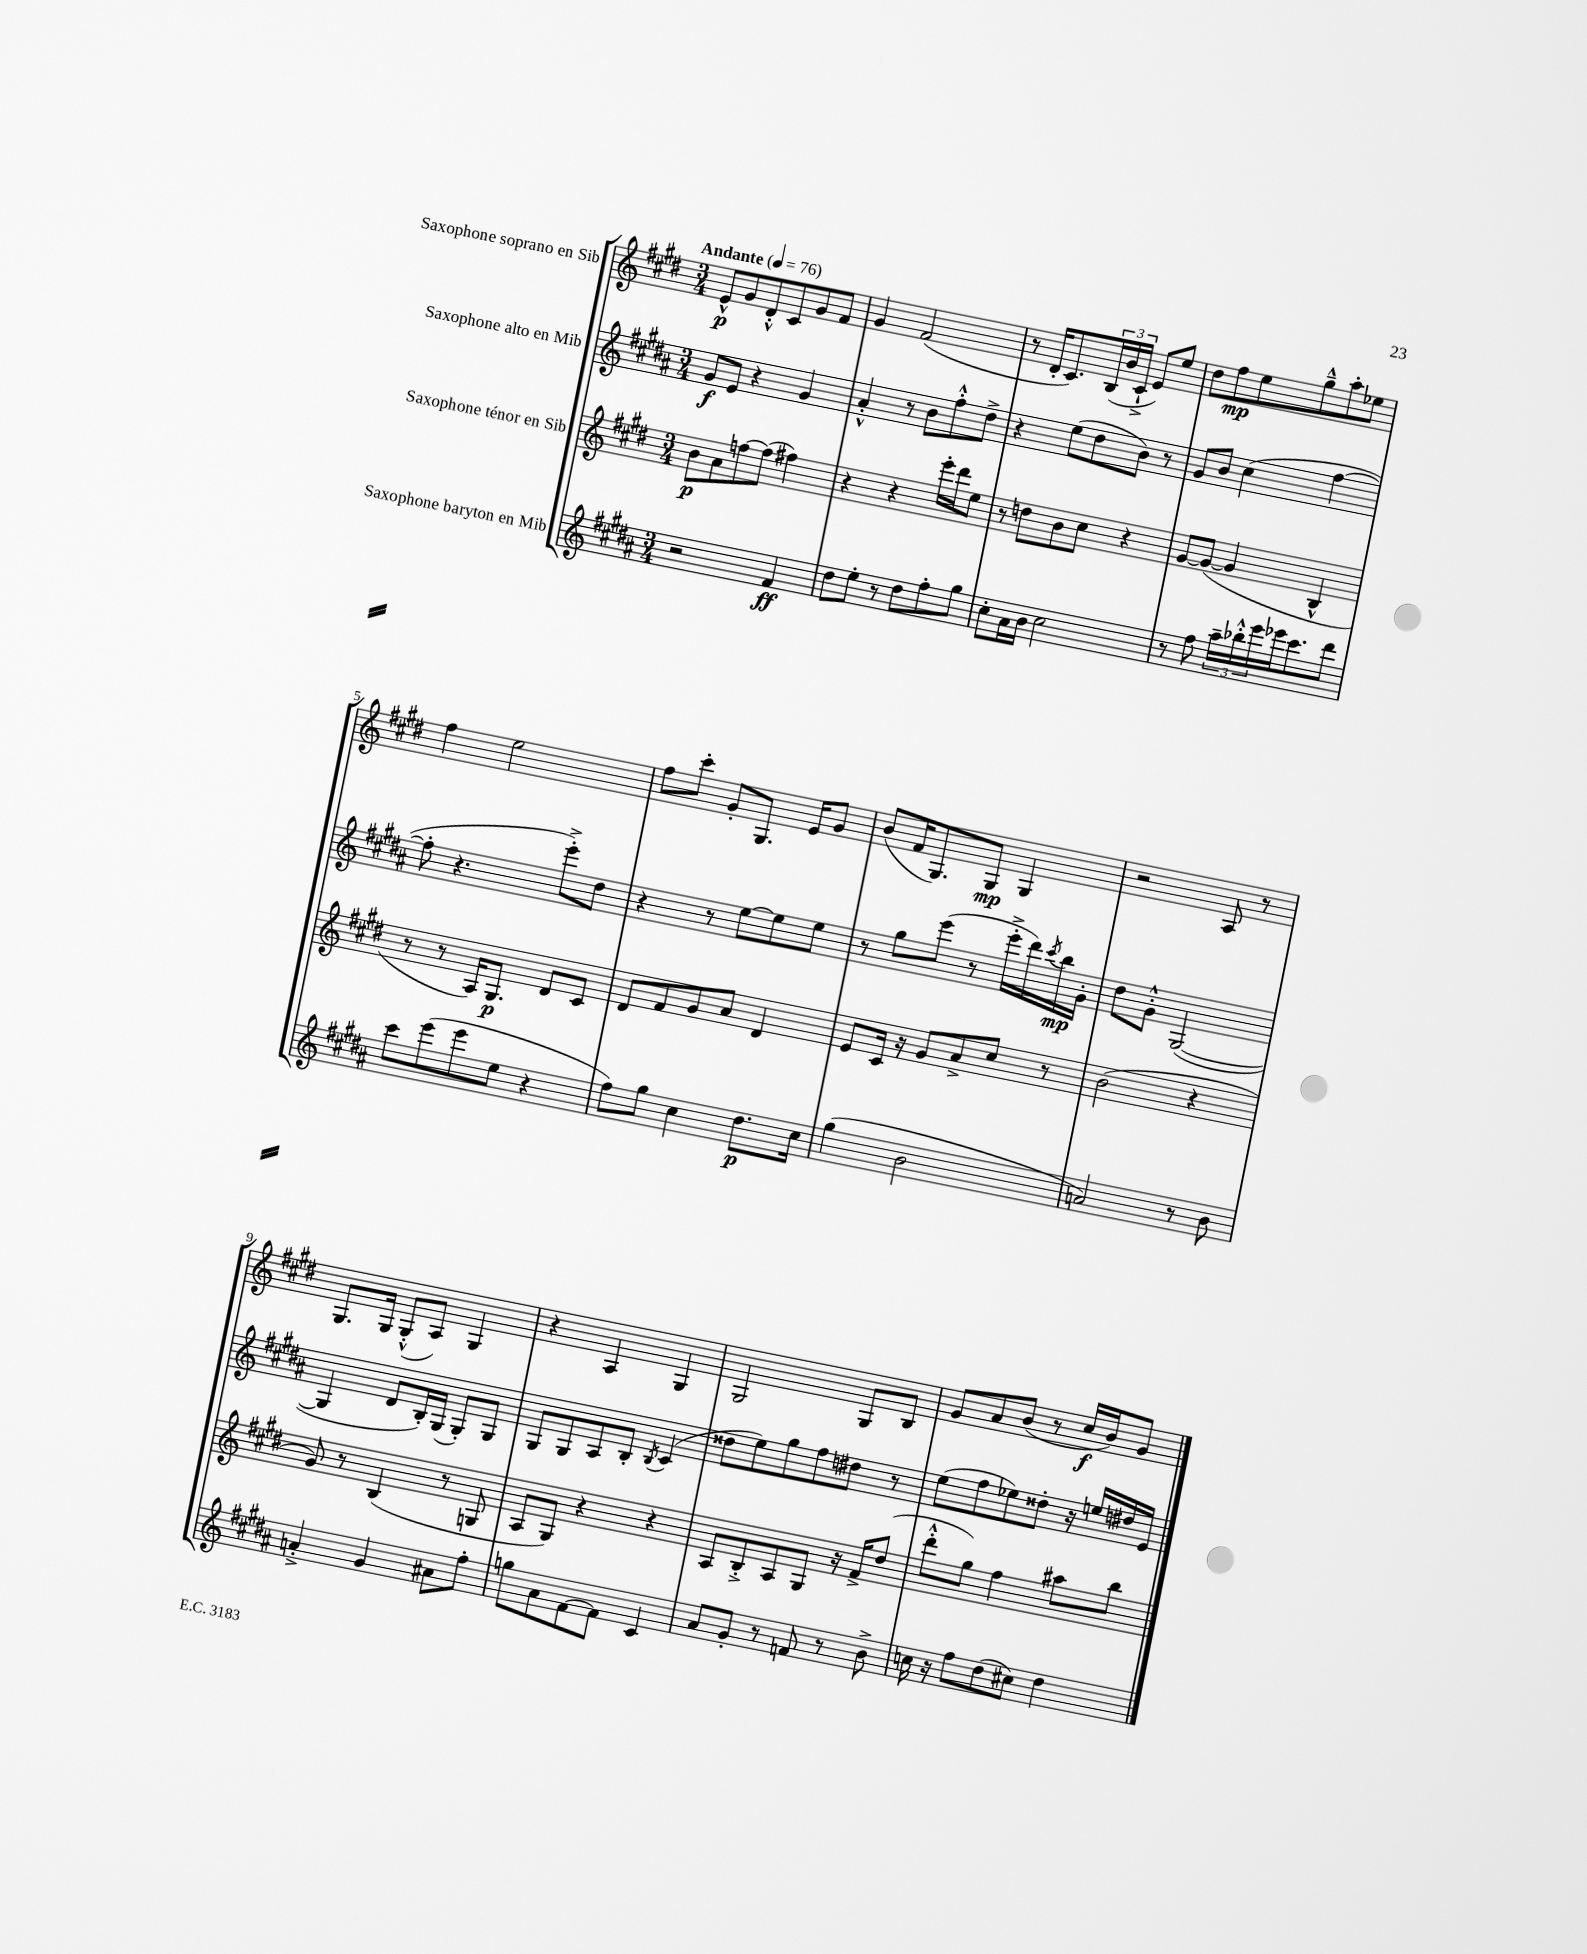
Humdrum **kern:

**kern	**kern	**kern	**kern
*staff4	*staff3	*staff2	*staff1
*clefG2	*clefG2	*clefG2	*clefG2
*k[f#c#g#d#a#]	*k[f#c#g#d#]	*k[f#c#g#d#a#]	*k[f#c#g#d#]
*M3/4	*M3/4	*M3/4	*M3/4
*MM76	*MM76	*MM76	*MM76
2r	8b\L	8g#/L	8e^^/L
.	8a\	8e/J	8g#/
.	[8ff\	4r	8d#'^^/
.	(8ff\]J	.	8c#/
4f#/	4ff#\)	4g#/	8g#/
.	.	.	8f#/J
=	=	=	=
8dd#\L	4r	4a#'^^/	4g#/
8ee'\J	.	.	.
8r	4r	8r	(2f#/
8dd#\L	.	8b\L	.
8ff#'\	16eee'\LL	8ff#'^^\	.
.	16ddd#\J	.	.
8gg#\J	8ee\J	8dd#^\J	.
=	=	=	=
8cc#'\L	8r	4r	8r
16a#\L	8dd\L	.	16d#'/LK
16b\JJ	.	.	8.c#/)
2cc#\	8b\	(8ee\L	.
.	8cc#\J	8dd#\	(24B/L
.	.	.	24b/
.	.	.	24c#`^/JJ
.	4r	8b\J)	8e/L)
.	.	8r	8ee/J
=	=	=	=
8r	[8g#/L	8g#/L	8dd#\L
8ff#\	(8g#/_J	8b/J	8ff#\
24aa#~\LL	4g#/]	(4cc#\	8ee\
24bb-'^^\	.	.	.
24eee\	.	.	.
16eee-\J	.	.	8gg#~^^\
8.ccc#\	.	.	.
.	4B^^/	[4ff#\	8aa'\
8ddd#\J	.	.	8ee-\J
=	=	=	=
8ccc#\L	8r	8ff#'\]	4ff#\
(8eee\	8r	4.r	.
8eee\	16A/LK)	.	2ee\
.	8.G#/J	.	.
8ee\J	.	.	.
4r	8d#/L	8eee'^\L)	.
.	8c#/J	8dd#\J	.
=	=	=	=
8ff#\L)	8d#/L	4r	8ff#\L
8gg#\J	8f#/	.	8ccc#'\J
4cc#\	8g#/	8r	8g#'/L
.	8a/J	[8ee\L	8.G#/J
8.dd#\L	4d#/	8ee\]	.
.	.	.	16e/LK
.	.	8ee\J	8g#/J
16cc#\Jk	.	.	.
=	=	=	=
(4gg#\	8e/L	8r	(8b/L
.	16c#/Jk	8gg#\L	16f#/K
.	16r	.	8.G#/)
2b\	8g#/L	(8eee\J	.
.	8a^/	8r	8G#/J
.	8cc#/J	16eee'^\LL	4G#/
.	.	16ddd#\)	.
.	.	8qccc#/	.
.	8r	16bb\	.
.	.	16g#'\JJ	.
=	=	=	=
2a/)	(2b\	8dd#\L	2r
.	.	8g#'^^\J	.
.	.	([2G#/	.
8r	4r	.	8A/
8b\	.	.	8r
=	=	=	=
4a'^/	8g#/)	4G#/]	8.G#/L
.	8r	.	.
.	.	.	16G#/Jk
4g#/	(4B/	8d#/L	(8G#'^^/L
.	.	16B'/L)	8A/J)
.	.	(16G#/JJ	.
8a#\L	8r	8G#'/L)	4G#/
8ff#'\J	8G/	8G#/J	.
=	=	=	=
8gg\L	8A/L	8G#/L	4r
8a#\	8G#/J)	8G#/	.
[8f#\	4r	8A#/	4A/
8f#\]J	.	8B'/J	.
.	.	8qB/	.
4c#/	4r	(4c#/	4G#/
=	=	=	=
8a#/L	8A/L	8dd##\L	2G#/
8g#'/J	8B'^/	8ee\)	.
8r	8A/	8gg#\	.
8f/	8G#/J	8ff#\	.
8r	16r	8dd#\J	8G#/L
.	16f#^/LK	.	.
8b^\	(8dd#/J	8r	8B/J
=	=	=	=
16cc\	8ddd#'^^\L	(8ee\L	8g#/L
16r	.	.	.
8ff#\L	8gg#\J)	8ff#\	8a/
(8dd#\	4ff#\	8ee-\)	(8b/J
8cc#\J)	.	8dd##'\J	8r
4dd#\	8aa#\L	16r	16cc#/LL
.	.	16ee/LL	16b/J)
.	8bb\J	16dd#/	8g#/J
.	.	16e/JJ	.
==	==	==	==
*-	*-	*-	*-
